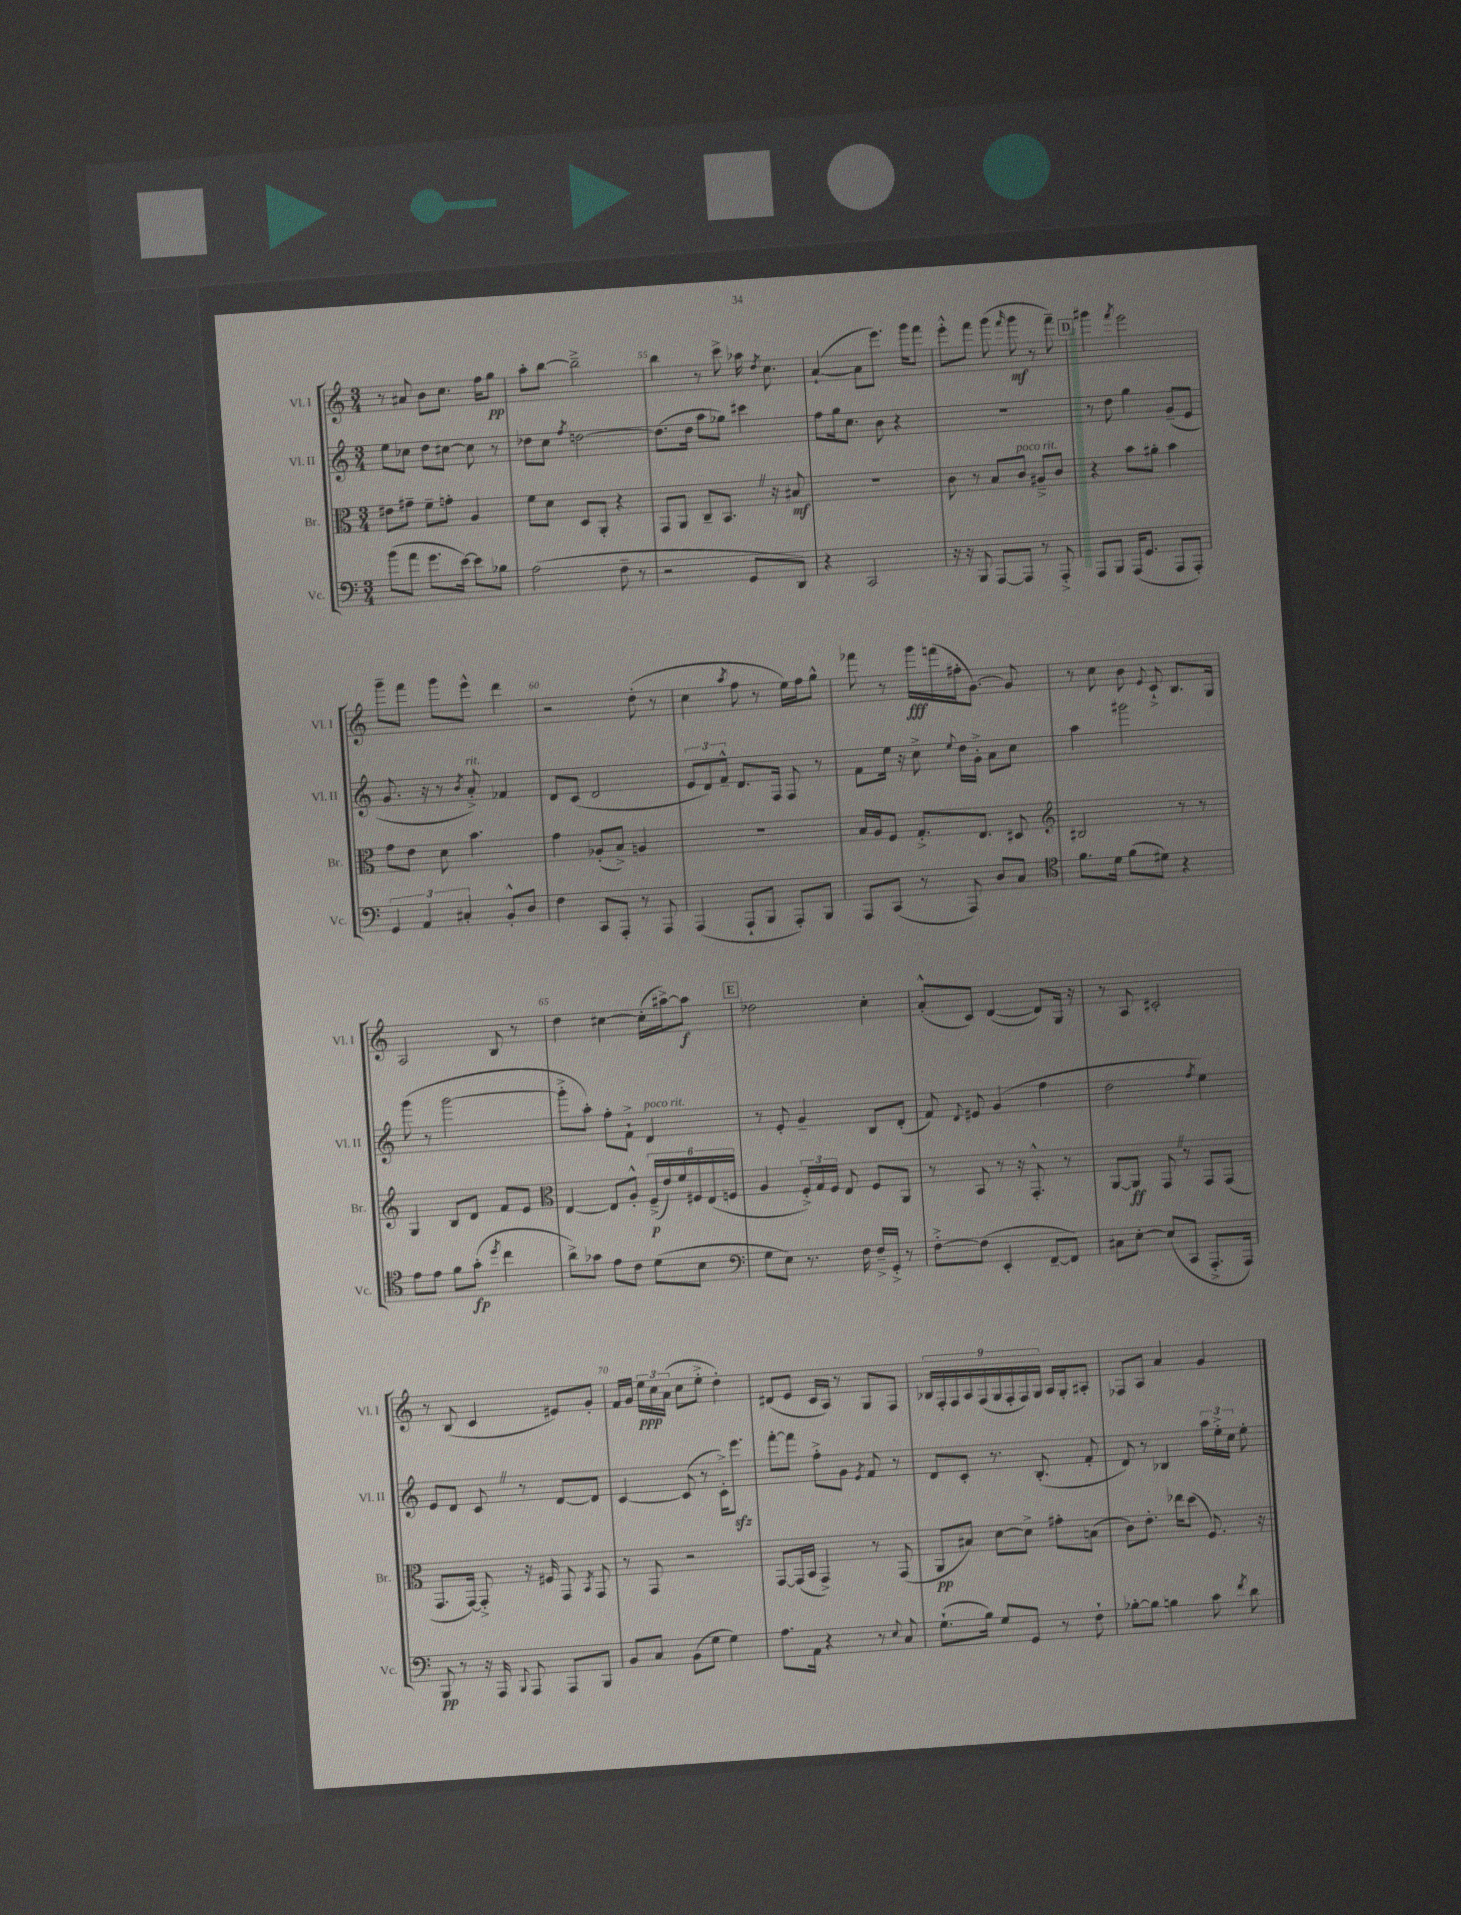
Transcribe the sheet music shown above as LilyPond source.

<<
\new StaffGroup <<
\new Staff = "s0" \with { instrumentName = "Vl. I" shortInstrumentName = "Vl. I" } {
    \clef treble \key c \major \numericTimeSignature \time 3/4
    \autoBeamOff r8 ais'8 b'8[ c''8.] f''16[ g''8]\pp |
    a''8[-. b''8]~ b''2---> |
    b''4 r8 c'''8-> aes''16 \acciaccatura { d''8 } c''8. |
    a'4~-!( a'8[ e'''8.]) g'''16[ f'''8] |
    e'''8[-.-^ f'''8] g'''8( \grace { f'''16 } g'''8\mf r8 f'''8--) |
    \mark \markup { \box "D" } gis'''4 \acciaccatura { f'''8 } e'''2 |
    g'''8[-- f'''8] g'''8[ e'''8]-^ d'''4 |
    r2 d''8-.( r8 |
    c''4 \acciaccatura { a''8 } f''8 r8 e''16[) f''16 g''8]-^ |
    fes'''8 r8 g'''16[\fff f'''16( fis''16-. g'8.]~) g'8 |
    r8 c''8 b'8 \appoggiatura { e'8 } c'8-!-> b8.[ g16] |
    a2 b8 r8 |
    d''4 cis''4~ cis''16[-.( ais''16~->) ais''8]\f |
    \mark \markup { \box "E" } des''2 c''4-. |
    a'8[-.-^( c'8]) d'4~( d'8[) g16] r16 |
    r8 a8 cis'2-. |
    r8 b8( c'4 eis'8[) g'8]-. |
    f'16[ g'16] \tuplet 3/2 { e''16[\ppp c''16 a'16]( } c''8[ e''8]-.-> d''4-.) |
    dis'8[( e'8] c'16[ a16]) r8 g8[ f8] |
    \tuplet 9/8 { bes16[ f16-. f16 a16 f16( g16 f16-. f16) g16] } a16[ g16-. ais8]-. |
    fes8[ a8] a'4 g'4 \bar "|." |
}
\new Staff = "s1" \with { instrumentName = "Vl. II" shortInstrumentName = "Vl. II" } {
    \clef treble \key c \major \numericTimeSignature \time 3/4
    \autoBeamOff e''8[ ces''8] d''8[ cis''8]~ cis''8 r8 |
    des''8[ c''8] \acciaccatura { f''8 } d''2~ |
    d''8.[( d''16] a''8[ ges''8]) cis'''4 |
    f''8[ g''16 c''8.] b'8 r4 |
    R2. |
    \mark \markup { \box "D" } r8 d''8 g''4 g'8[--( e'8] |
    g'8. r16 r8 \acciaccatura { b'8 } a'8-.->^\markup { \italic "rit." }) fes'4 |
    d'8[ c'8]( d'2 |
    \tuplet 3/2 { e'8[ d'8) f'8]---^ } d'8.[ f16] f8 r8 |
    f'8[ e''16] r16 c''8-> \appoggiatura { e''8 } d''16[ g'16]-.-> a'8[ c''8] |
    a''4 gis'''2 |
    g'''8( r8 g'''2~ |
    g'''8[-.-> a''8]-.) f''8[-. f'8]-!-> d'4^\markup { \italic "poco rit." } |
    \mark \markup { \box "E" } r8 e'8-. g'4-- b8[ d'8]-.( |
    f'8) \appoggiatura { d'8 } eis'8 g'4( f''4 |
    d''2 \acciaccatura { f''8 } e''4) |
    e'8[ d'8] c'8 \once \override BreathingSign.text = \markup { \musicglyph "scripts.caesura.straight" } \breathe r8 d'8[~ d'8] |
    c'4~ c'8( r8 c'16[-.->) e'''8.]\sfz |
    f'''8[~-. f'''8] f''8[-.-> g'8] \acciaccatura { e'8 } f'8 r8 |
    d'8[ c'8]-. r8. b8.-.( f'8-. |
    d'8) r8 bes4 \tuplet 3/2 { a''16[ e''16-.-> c''16] } e''8-. \bar "|." |
}
\new Staff = "s2" \with { instrumentName = "Br." shortInstrumentName = "Br." } {
    \clef alto \key c \major \numericTimeSignature \time 3/4
    \autoBeamOff eis'8[ gis'8]-- f'8[-- g'8]-. a4 |
    f'8[ d'8] d8[ a,8]-. r4 |
    g,8[ a,8] c8[-- b,8.] \once \override BreathingSign.text = \markup { \musicglyph "scripts.caesura.straight" } \breathe r16 bis8\mf |
    R2. |
    c'8 r8 b8[ c'8]^\markup { \italic "poco rit." } ais8[---> c'8] |
    \mark \markup { \box "D" } r4 b'8[ ais'8]-. b'4 |
    g'8[ e'8] d'8 b'4. |
    g'4 aes8[-.( b8]->) a4 |
    r2. |
    b16[ a16 f8] g8.[-.-> e8.] dis8 |
    \clef treble bis2 r8 r8 |
    g4 b8[ d'8] f'8[ e'8] |
    \clef alto e4~ e8[ a8]-.-^ \tuplet 6/4 { f16[--->\p( e'16) f'16 fis16 e16( f16] } |
    \mark \markup { \box "E" } a4 \tuplet 3/2 { f16[-.->) g16 f16] } e8 f8[ a,8] |
    r8 b,8 r8 r16 g,8.-.-^ r8 |
    a,8[~ a,8]\ff g,8 \once \override BreathingSign.text = \markup { \musicglyph "scripts.caesura.straight" } \breathe r8 g,8[ g,8]( |
    g,8.[ g,16]~) g,8-.-> r16 fis16 g,8 \acciaccatura { b,8 } g,8 |
    r8 g,8 r2 |
    g,8[~ g,16( b,16] g,4->) r8 g,8( |
    a,8[\pp bis8]) d'8[~ d'8]-> gis'8[-. b8]( |
    c'8[) e'8.]-. ees''16[ d''8]( f8.) r16 \bar "|." |
}
\new Staff = "s3" \with { instrumentName = "Vc." shortInstrumentName = "Vc." } {
    \clef bass \key c \major \numericTimeSignature \time 3/4
    \autoBeamOff b'8[( a'8] g'8.[ e'16]~) e'8[ bes8] |
    a2( f8-- r8 |
    r2 g,8[ d,8]) |
    r4 c,2 |
    r16 r16 b,,8 a,,8[~ a,,8] r8 a,,8-.-> |
    \mark \markup { \box "D" } a,,8[ b,,8] a,,16[( g,8.] a,,8[ a,,8]-.) |
    \tuplet 3/2 { g,4 a,4 cis4-. } b,8[-.-^ d8] |
    f4 c,8[ a,,8]-. r8 a,,8 |
    a,,4( a,,8[-! b,,8] a,,8[-.) b,,8] |
    a,,8[ c,8]( r8 a,,8) d8[ c8] |
    \clef tenor f'8.[ d'16] f'8[( dis'8]) r4 |
    e'8[ e'8] f'8[ g'8]-.\fp( \acciaccatura { d''8 } c''4 |
    a'8[->) ges'8] e'8[ c'8] d'8[( b8] |
    \mark \markup { \box "E" } \clef bass g8[ e8]) r8. f16 f16[---> g,16]-.-> r8 |
    f8[~-.-> f8]( e,4-. f,8[~-- f,8]) |
    cis8[ e8]~-. e8[( c,8] a,,8.[-.-> a,,16]) |
    b,,8\pp r8 r16 a,,16 \appoggiatura { b,,8 } a,,8 a,,8[ b,,8] |
    b,8[ c8] b,8[( g8] g4) |
    a8.[ a,16] r4 r8 \appoggiatura { e8 } c8 |
    g8.[-!( b16]) g8[ g,8] r8 f8-! |
    bes8[~-. bes8] b4 c'8 \acciaccatura { f'8 } d'8 \bar "|." |
}
>>
>>
\layout { \context { \Score currentBarNumber = #53 \override BarNumber.break-visibility = ##(#f #t #t) barNumberVisibility = #(every-nth-bar-number-visible 5) } }
